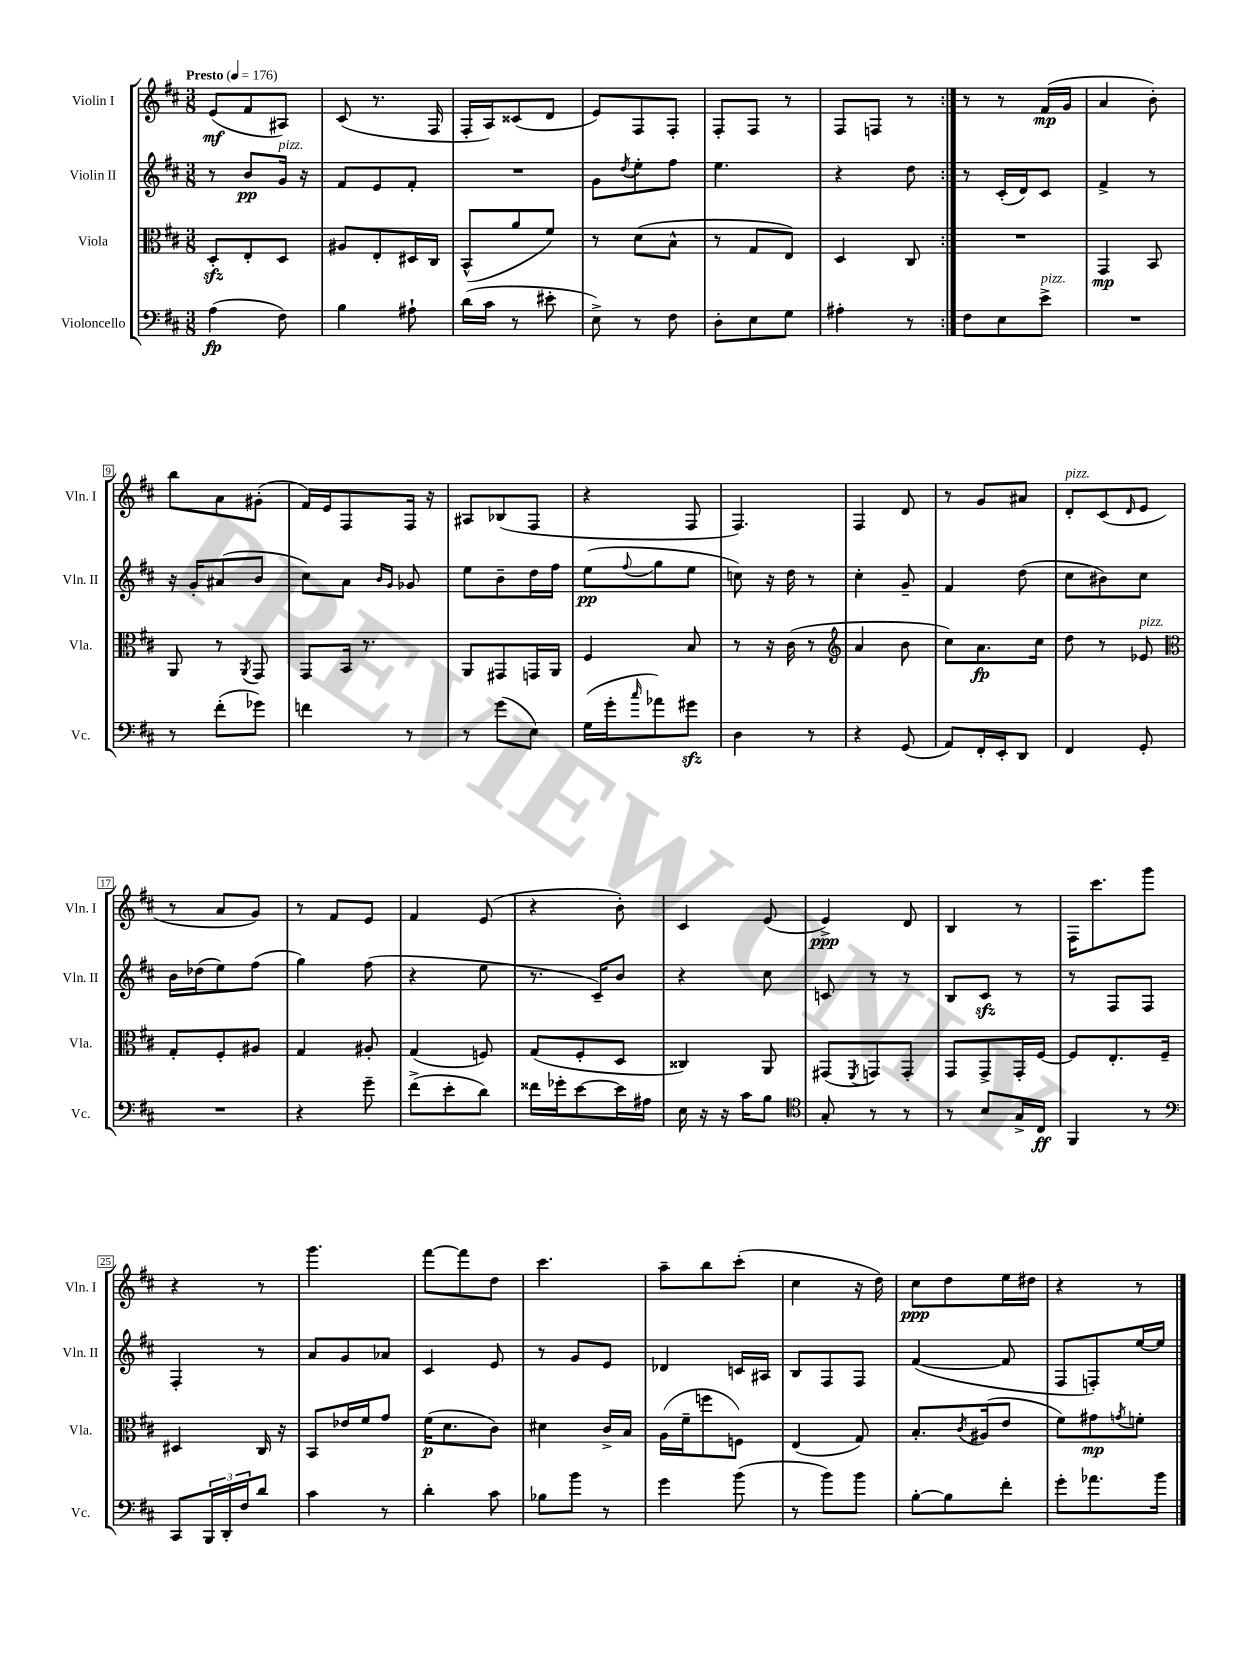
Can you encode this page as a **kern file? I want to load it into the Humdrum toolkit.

**kern	**dynam	**kern	**dynam	**kern	**dynam	**kern	**dynam
*part4	*part4	*part3	*part3	*part2	*part2	*part1	*part1
*staff4	*staff4	*staff3	*staff3	*staff2	*staff2	*staff1	*staff1
*I"Violoncello	*	*I"Viola	*	*I"Violin II	*	*I"Violin I	*
*I'Vc.	*	*I'Vla.	*	*I'Vln. II	*	*I'Vln. I	*
*clefF4	*	*clefC3	*	*clefG2	*	*clefG2	*
*k[f#c#]	*	*k[f#c#]	*	*k[f#c#]	*	*k[f#c#]	*
*M3/8	*	*M3/8	*	*M3/8	*	*M3/8	*
*MM176	*	*MM176	*	*MM176	*	*MM176	*
=1	=1	=1	=1	=1	=1	=1	=1
!	!	!	!	!	!	!LO:TX:a:B:t=Presto	!
(4A\	fp	8Dzz'/L	.	8r	.	(8e/L	mf
.	.	8E'/	.	8b/L	pp	8f#/	.
!	!	!	!	!LO:TX:a:i:t=pizz.	!	!	!
8F#\)	.	8D/J	.	16g/Jk	.	8A#X/J)	.
.	.	.	.	16r	.	.	.
=2	=2	=2	=2	=2	=2	=2	=2
4B\	.	8A#X/L	.	8f#/L	.	(8c#/	.
.	.	8E'/	.	8e/	.	8.r	.
8A#X`\	.	16D#X/L	.	8f#'/J	.	.	.
.	.	16C#/JJ	.	.	.	16F#/	.
=3	=3	=3	=3	=3	=3	=3	=3
(16d\LL	.	(8BB^^/L	.	4.r	.	16F#'/LL	.
16c#\JJ	.	.	.	.	.	16A/J)	.
8r	.	8a/	.	.	.	(8c##X/	.
8e#X'\	.	8f#/J)	.	.	.	8d/J	.
=4	=4	=4	=4	=4	=4	=4	=4
8E^\)	.	8r	.	8g\L	.	8e/L)	.
.	.	.	.	8qdd/	.	.	.
8r	.	(8d\L	.	8ee'\	.	8F#/	.
8F#\	.	8B^^\J	.	8ff#\J	.	8F#'/J	.
=5	=5	=5	=5	=5	=5	=5	=5
8D'\L	.	8r	.	4.ee\	.	8F#'/L	.
8E\	.	8G/L	.	.	.	8F#/J	.
8G\J	.	8E/J)	.	.	.	8r	.
=6	=6	=6	=6	=6	=6	=6	=6
4A#X'\	.	4D/	.	4r	.	8F#/L	.
.	.	.	.	.	.	8Fn/J	.
8r	.	8C#/	.	8dd\	.	8r	.
=7:|!	=7:|!	=7:|!	=7:|!	=7:|!	=7:|!	=7:|!	=7:|!
8F#\L	.	4.r	.	8r	.	8r	.
8E\	.	.	.	(16c#'/LL	.	8r	.
.	.	.	.	16d/J)	.	.	.
!LO:TX:a:i:t=pizz.	!	!	!	!	!	!	!
8e^\J	.	.	.	8c#/J	.	(16f#/LL	mp
.	.	.	.	.	.	16g/JJ	.
=8	=8	=8	=8	=8	=8	=8	=8
4.r	.	4GG/	mp	4f#^/	.	4a/	.
.	.	8BB/	.	8r	.	8b'\)	.
!!LO:LB:g=z
=9	=9	=9	=9	=9	=9	=9	=9
8r	.	8AA/	.	16r	.	8bb\L	.
.	.	.	.	16g'/KL	.	.	.
(8f#'\L	.	8r	.	(8a#X/	.	8a\	.
.	.	8qAA/	.	.	.	.	.
8g-X\J)	.	8GG/	.	8b/J	.	(8g#X'\J	.
=10	=10	=10	=10	=10	=10	=10	=10
4fn\	.	8GG/L	.	8cc#\L)	.	16f#/LL)	.
.	.	.	.	.	.	16e/J	.
.	.	16BB/Jk	.	8a\J	.	8F#/	.
.	.	8.r	.	.	.	.	.
.	.	.	.	16qqb/LL	.	.	.
.	.	.	.	16qqg/JJ	.	.	.
8r	.	.	.	8g-X/	.	16F#/Jk	.
.	.	.	.	.	.	16r	.
=11	=11	=11	=11	=11	=11	=11	=11
8r	.	8AA/L	.	8ee\L	.	8A#X/L	.
(8g\L	.	8GG#X/	.	8b~\	.	(8B-X/	.
8E\J)	.	16GGn/L	.	16dd\L	.	8F#/J	.
.	.	16AA/JJ	.	16ff#\JJ	.	.	.
=12	=12	=12	=12	=12	=12	=12	=12
(16G\LL	.	4F#/	.	(8ee\L	pp	4r	.
16g'\J	.	.	.	.	.	.	.
16qqcc#/	.	.	.	8qqff#/	.	.	.
8a-X\)	.	.	.	8gg\	.	.	.
8g#Xzz\J	.	8B/	.	8ee\J	.	8F#/	.
=13	=13	=13	=13	=13	=13	=13	=13
4D\	.	8r	.	8ccn\)	.	4.F#/)	.
.	.	16r	.	16r	.	.	.
.	.	(16c#\	.	16dd\	.	.	.
8r	.	8r	.	8r	.	.	.
=14	=14	=14	=14	=14	=14	=14	=14
*	*	*clefG2	*	*	*	*	*
4r	.	4a/	.	4cc#'\	.	4F#/	.
(8GG/	.	8b\	.	8g~/	.	8d/	.
=15	=15	=15	=15	=15	=15	=15	=15
8AA/L)	.	8cc#\L)	.	4f#/	.	8r	.
16FF#'/L	.	8.a\	fp	.	.	8g/L	.
16EE'/J	.	.	.	.	.	.	.
8DD/J	.	.	.	(8dd\	.	8a#X/J	.
.	.	16cc#\Jk	.	.	.	.	.
=16	=16	=16	=16	=16	=16	=16	=16
!	!	!	!	!	!	!LO:TX:a:i:t=pizz.	!
4FF#/	.	8dd\	.	8cc#\L	.	8d'/L	.
.	.	8r	.	8b#X\)	.	(8c#/	.
.	.	.	.	.	.	16qqd/	.
!	!	!LO:TX:a:i:t=pizz.	!	!	!	!	!
8GG'/	.	8e-X/	.	8cc#\J	.	8e/J	.
!!LO:LB:g=z
=17	=17	=17	=17	=17	=17	=17	=17
*	*	*clefC3	*	*	*	*	*
4.r	.	8G'/L	.	16b\LL	.	8r	.
.	.	.	.	(16dd-X\J	.	.	.
.	.	8F#'/	.	8ee\)	.	8a/L	.
.	.	8A#X/J	.	(8ff#\J	.	8g/J)	.
=18	=18	=18	=18	=18	=18	=18	=18
4r	.	4G/	.	4gg\)	.	8r	.
.	.	.	.	.	.	8f#/L	.
8g~\	.	8A#X'/	.	(8ff#\	.	8e/J	.
=19	=19	=19	=19	=19	=19	=19	=19
(8f#^\L	.	(4G/	.	4r	.	4f#/	.
8e'\	.	.	.	.	.	.	.
8d\J)	.	8Fn/)	.	8ee\	.	(8e/	.
=20	=20	=20	=20	=20	=20	=20	=20
16f##X\LL	.	(8G/L	.	8.r	.	4r	.
16g-X'\J	.	.	.	.	.	.	.
[8e\	.	8F#'/	.	.	.	.	.
.	.	.	.	16c#~/KL)	.	.	.
16e\L]	.	8D/J	.	8b/J	.	8b'\)	.
16A#X\JJ	.	.	.	.	.	.	.
=21	=21	=21	=21	=21	=21	=21	=21
16E\	.	4C##X/)	.	4r	.	4c#/	.
16r	.	.	.	.	.	.	.
16r	.	.	.	.	.	.	.
16c#\KL	.	.	.	.	.	.	.
8B\J	.	8AA/	.	8cc#\	.	(8e/	.
=22	=22	=22	=22	=22	=22	=22	=22
*clefC4	*	*	*	*	*	*	*
8G'/	.	(8GG#X/L	.	8cn/	.	4e^/)	ppp
.	.	8qFF#/	.	.	.	.	.
8r	.	8GGn/)	.	8r	.	.	.
8r	.	8GG'/J	.	8r	.	8d/	.
=23	=23	=23	=23	=23	=23	=23	=23
8r	.	8GG/L	.	8B/L	.	4B/	.
8B/L	.	8GG^/	.	8c#zz/J	.	.	.
16G^/L	.	16GG'/L	.	8r	.	8r	.
16C#/JJ	ff	[16F#/JJ	.	.	.	.	.
=24	=24	=24	=24	=24	=24	=24	=24
4FF#/	.	8F#/L]	.	8r	.	16F#\KL	.
.	.	.	.	.	.	8.ccc#\	.
.	.	8.E'/	.	8F#/L	.	.	.
8r	.	.	.	8F#/J	.	8ggg\J	.
.	.	16F#~/Jk	.	.	.	.	.
!!LO:LB:g=z
=25	=25	=25	=25	=25	=25	=25	=25
*clefF4	*	*	*	*	*	*	*
8CC#/L	.	4D#X/	.	4F#'/	.	4r	.
24BBB/L	.	.	.	.	.	.	.
24DD'/	.	.	.	.	.	.	.
24F#/J	.	.	.	.	.	.	.
8d/J	.	16C#/	.	8r	.	8r	.
.	.	16r	.	.	.	.	.
=26	=26	=26	=26	=26	=26	=26	=26
4c#\	.	8BB/L	.	8a/L	.	4.ggg\	.
.	.	16e-X/L	.	8g/	.	.	.
.	.	16f#/J	.	.	.	.	.
8r	.	8g/J	.	8a-X/J	.	.	.
=27	=27	=27	=27	=27	=27	=27	=27
4d'\	.	(16f#\KL	p	4c#/	.	[8fff#\L	.
.	.	8.d\	.	.	.	.	.
.	.	.	.	.	.	8fff#\]	.
8c#\	.	8c#\J)	.	8e/	.	8dd\J	.
=28	=28	=28	=28	=28	=28	=28	=28
8B-X\L	.	4d#X\	.	8r	.	4.ccc#\	.
8b\J	.	.	.	8g/L	.	.	.
8r	.	16c#^/LL	.	8e/J	.	.	.
.	.	16B/JJ	.	.	.	.	.
=29	=29	=29	=29	=29	=29	=29	=29
4g\	.	(16A\LL	.	4d-X/	.	8aa~\L	.
.	.	16f#~\J	.	.	.	.	.
.	.	8ffn\	.	.	.	8bb\	.
(8b\	.	8Fn\J)	.	16cn/LL	.	(8ccc#'\J	.
.	.	.	.	16A#X/JJ	.	.	.
=30	=30	=30	=30	=30	=30	=30	=30
8r	.	(4E/	.	8B/L	.	4cc#\	.
8b\L)	.	.	.	8F#/	.	.	.
8b\J	.	8G/)	.	8F#/J	.	16r	.
.	.	.	.	.	.	16dd\)	.
=31	=31	=31	=31	=31	=31	=31	=31
[8B'\L	.	8.B'/L	.	([4f#/	.	8cc#\L	ppp
8B\]	.	.	.	.	.	8dd\	.
.	.	8qc#/	.	.	.	.	.
.	.	(16A#X/k	.	.	.	.	.
8f#'\J	.	8e/J	.	8f#/]	.	16ee\L	.
.	.	.	.	.	.	16dd#X\JJ	.
=32	=32	=32	=32	=32	=32	=32	=32
8g'\L	.	8f#\L)	.	8F#/L	.	4r	.
8.a-X\	.	8g#X\	mp	8Fn'/)	.	.	.
.	.	8qgn/	.	.	.	.	.
.	.	8fn'\J	.	[16ee/L	.	8r	.
16b\Jk	.	.	.	16ee/JJ]	.	.	.
==	==	==	==	==	==	==	==
*-	*-	*-	*-	*-	*-	*-	*-
